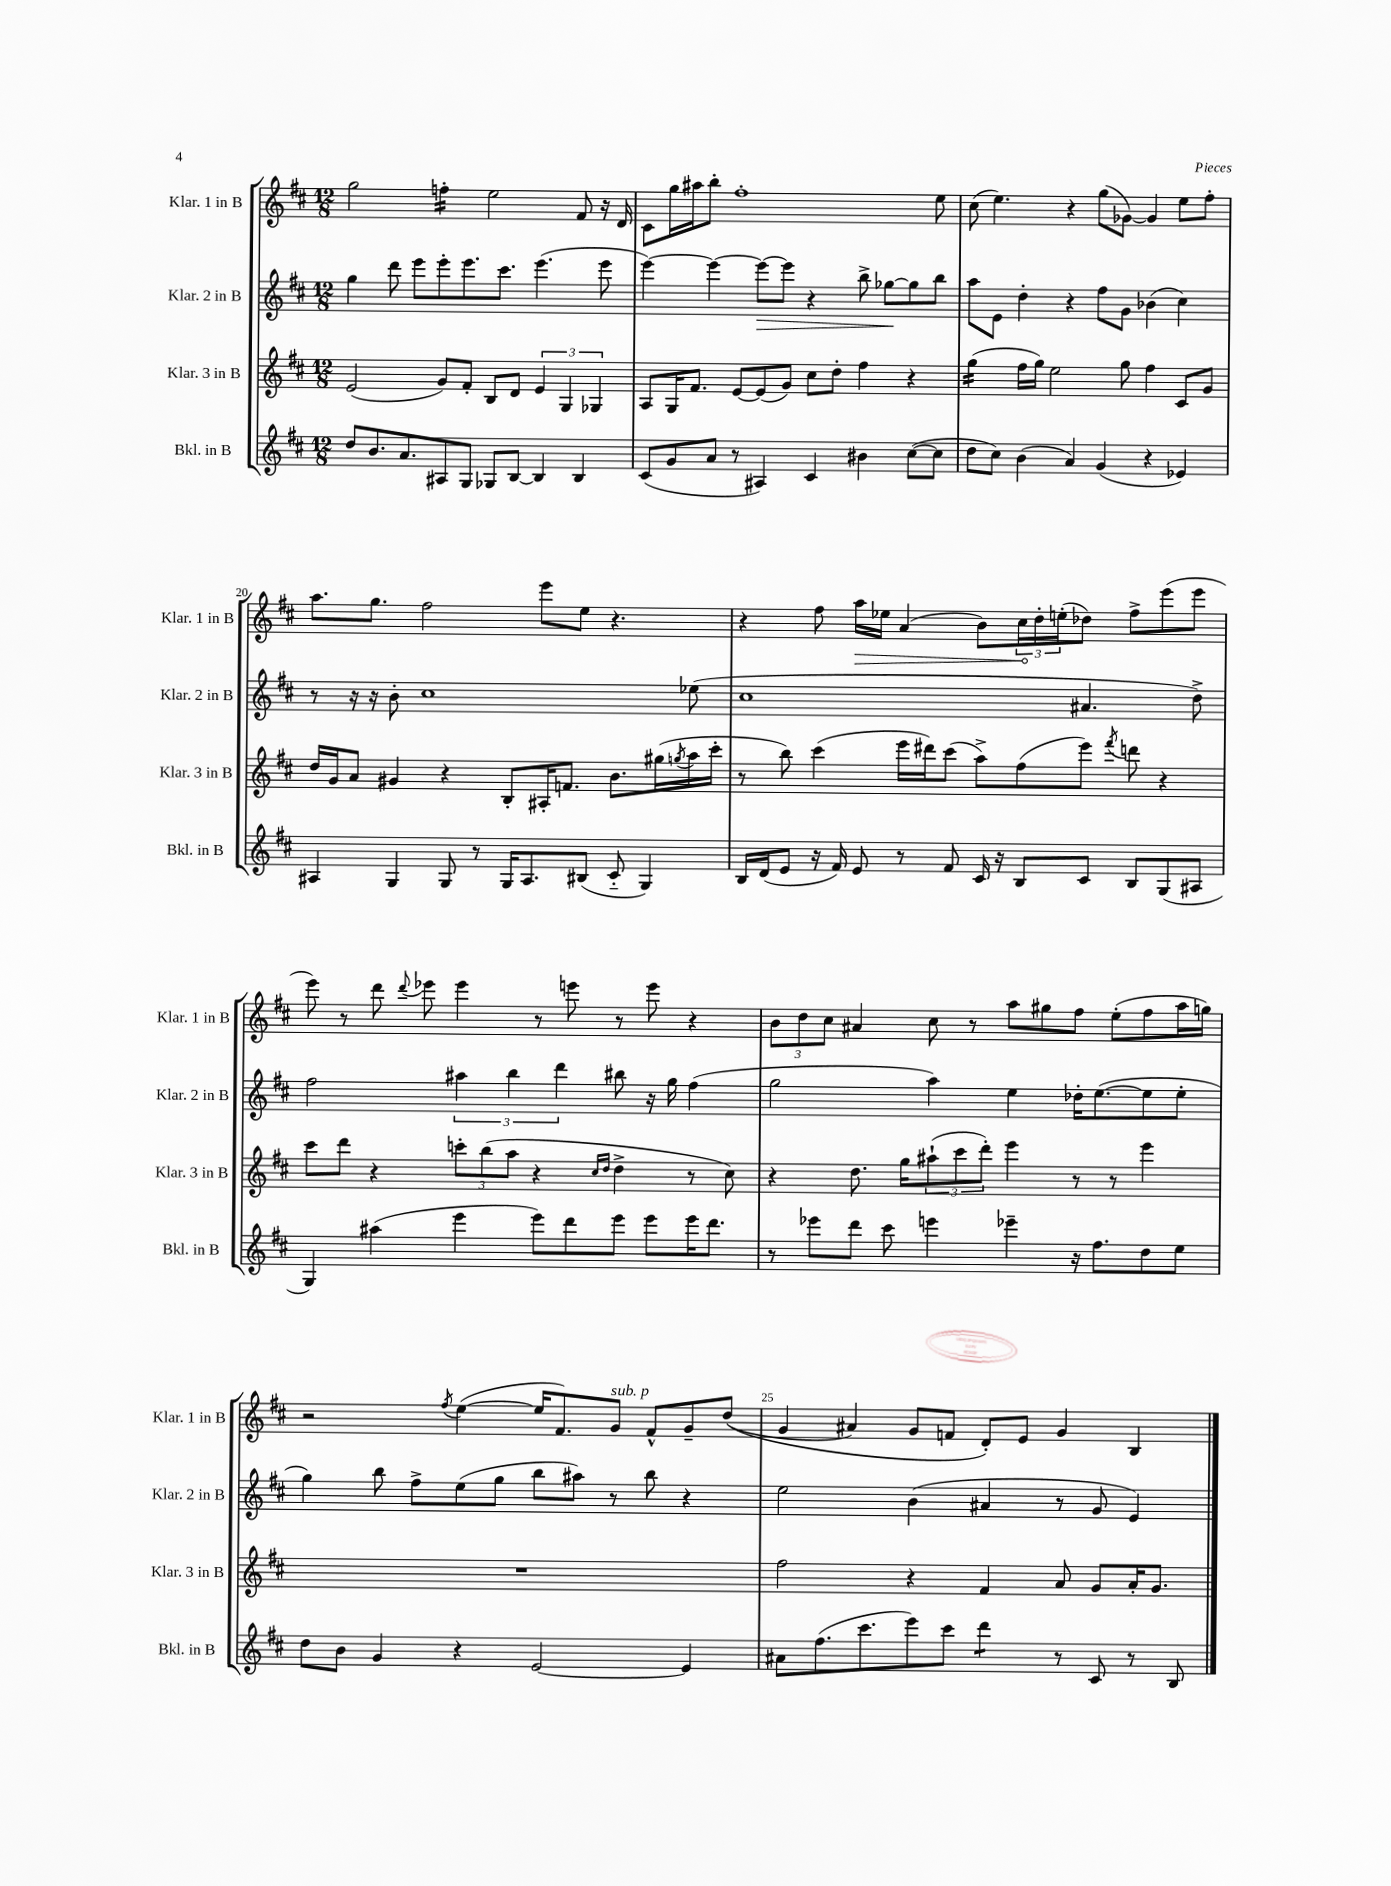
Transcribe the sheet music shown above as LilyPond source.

<<
\new StaffGroup <<
\new Staff = "s0" \with { instrumentName = "Klar. 1 in B" shortInstrumentName = "Klar. 1 in B" } {
    \clef treble \key d \major \numericTimeSignature \time 12/8
    g''2 f''4:16-. e''2 fis'8 r16 d'16 |
    cis'8 g''16 ais''16 b''8-. fis''1-. e''8 |
    cis''8( e''4.) r4 g''8( ges'8~) ges'4 e''8 fis''8-. |
    a''8. g''8. fis''2 e'''8 e''8 r4. |
    r4 fis''8 \once \override Hairpin.circled-tip = ##t a''16\> ees''16 a'4( b'8) \tuplet 3/2 { cis''16\! d''16-. e''16-.( } des''8) fis''8-> e'''8( e'''8 |
    e'''8) r8 d'''8 \appoggiatura { d'''8 } ees'''8 ees'''4 r8 e'''8 r8 e'''8 r4 |
    \tuplet 3/2 { b'8 d''8 cis''8 } ais'4 cis''8 r8 a''8 gis''8 fis''8 e''8-.( fis''8 a''16 g''16) |
    r2 \acciaccatura { fis''8 } e''4~( e''16 fis'8.) g'8^\markup { \italic "sub. p" } fis'8-^ g'8-- d''8(\( |
    g'4 ais'4) g'8 f'8 d'8-.\) e'8 g'4 b4 \bar "|." |
}
\new Staff = "s1" \with { instrumentName = "Klar. 2 in B" shortInstrumentName = "Klar. 2 in B" } {
    \clef treble \key d \major \numericTimeSignature \time 12/8
    g''4 d'''8 e'''8 e'''8-. e'''8. cis'''8. e'''4.( e'''8 |
    e'''4~) e'''4~ e'''8~\> e'''8 r4 b''8-> ges''8~\! ges''8 b''8 |
    a''8 e'8 d''4-. r4 fis''8 g'8 bes'4( cis''4) |
    r8 r16 r16 b'8-. cis''1 ees''8( |
    cis''1 ais'4. d''8->) |
    fis''2 \tuplet 3/2 { ais''4 b''4 d'''4 } bis''8 r16 g''16 fis''4( |
    g''2 a''4) e''4 des''16-. e''8.~( e''8 e''8-. |
    g''4) b''8 fis''8-> e''8( g''8 b''8 ais''8) r8 b''8 r4 |
    e''2 b'4( ais'4 r8 g'8 e'4) \bar "|." |
}
\new Staff = "s2" \with { instrumentName = "Klar. 3 in B" shortInstrumentName = "Klar. 3 in B" } {
    \clef treble \key d \major \numericTimeSignature \time 12/8
    e'2( g'8) fis'8-. b8 d'8 \tuplet 3/2 { e'4 g4 ges4 } |
    a8 g16 fis'8. e'8~ e'8( g'8) cis''8 d''8-. fis''4 r4 |
    g''4:16( fis''16 g''16) e''2 g''8 fis''4 cis'8 g'8 |
    d''16 g'16 a'8 gis'4 r4 b8-. ais16-. f'8. b'8. gis''16( \acciaccatura { g''8 } a''16 cis'''16-. |
    r8 b''8) cis'''4( e'''16 dis'''16) cis'''8( a''8->) fis''8( e'''8) \acciaccatura { fis'''8 } d'''8 r4 |
    cis'''8 d'''8 r4 \tuplet 3/2 { c'''8-. b''8( a''8 } r4 \grace { cis''16 d''16 } d''4-> r8 cis''8) |
    r4 d''8. g''16 \tuplet 3/2 { ais''8-!( cis'''8 d'''8-.) } e'''4 r8 r8 e'''4 |
    R1. |
    fis''2 r4 fis'4 a'8 g'8 a'16-. g'8. \bar "|." |
}
\new Staff = "s3" \with { instrumentName = "Bkl. in B" shortInstrumentName = "Bkl. in B" } {
    \clef treble \key d \major \numericTimeSignature \time 12/8
    d''8 b'8. a'8. ais8 g8 ges8 b8~ b4 b4 |
    cis'8( g'8 a'8 r8 ais4) cis'4 bis'4 cis''8~( cis''8 |
    d''8 cis''8) b'4( a'4) g'4( r4 ees'4) |
    ais4 g4 g8 r8 g16 ais8. bis8( cis'8-_ g4) |
    b16 d'16( e'8 r16 fis'16) e'8 r8 fis'8 cis'16 r16 b8 cis'8 b8 g8( ais8 |
    g4) ais''4( e'''4 e'''8) d'''8 e'''8 e'''8 e'''16 d'''8. |
    r8 ees'''8 d'''8 cis'''8 e'''4 ees'''4-- r16 fis''8. d''8 e''8 |
    d''8 b'8 g'4 r4 e'2~ e'4 |
    ais'8 fis''8.( cis'''8. e'''8) cis'''8 d'''4:8 r8 cis'8 r8 b8 \bar "|." |
}
>>
>>
\layout { \context { \Score currentBarNumber = #17 \override BarNumber.break-visibility = ##(#f #t #t) barNumberVisibility = #(every-nth-bar-number-visible 5) } }
